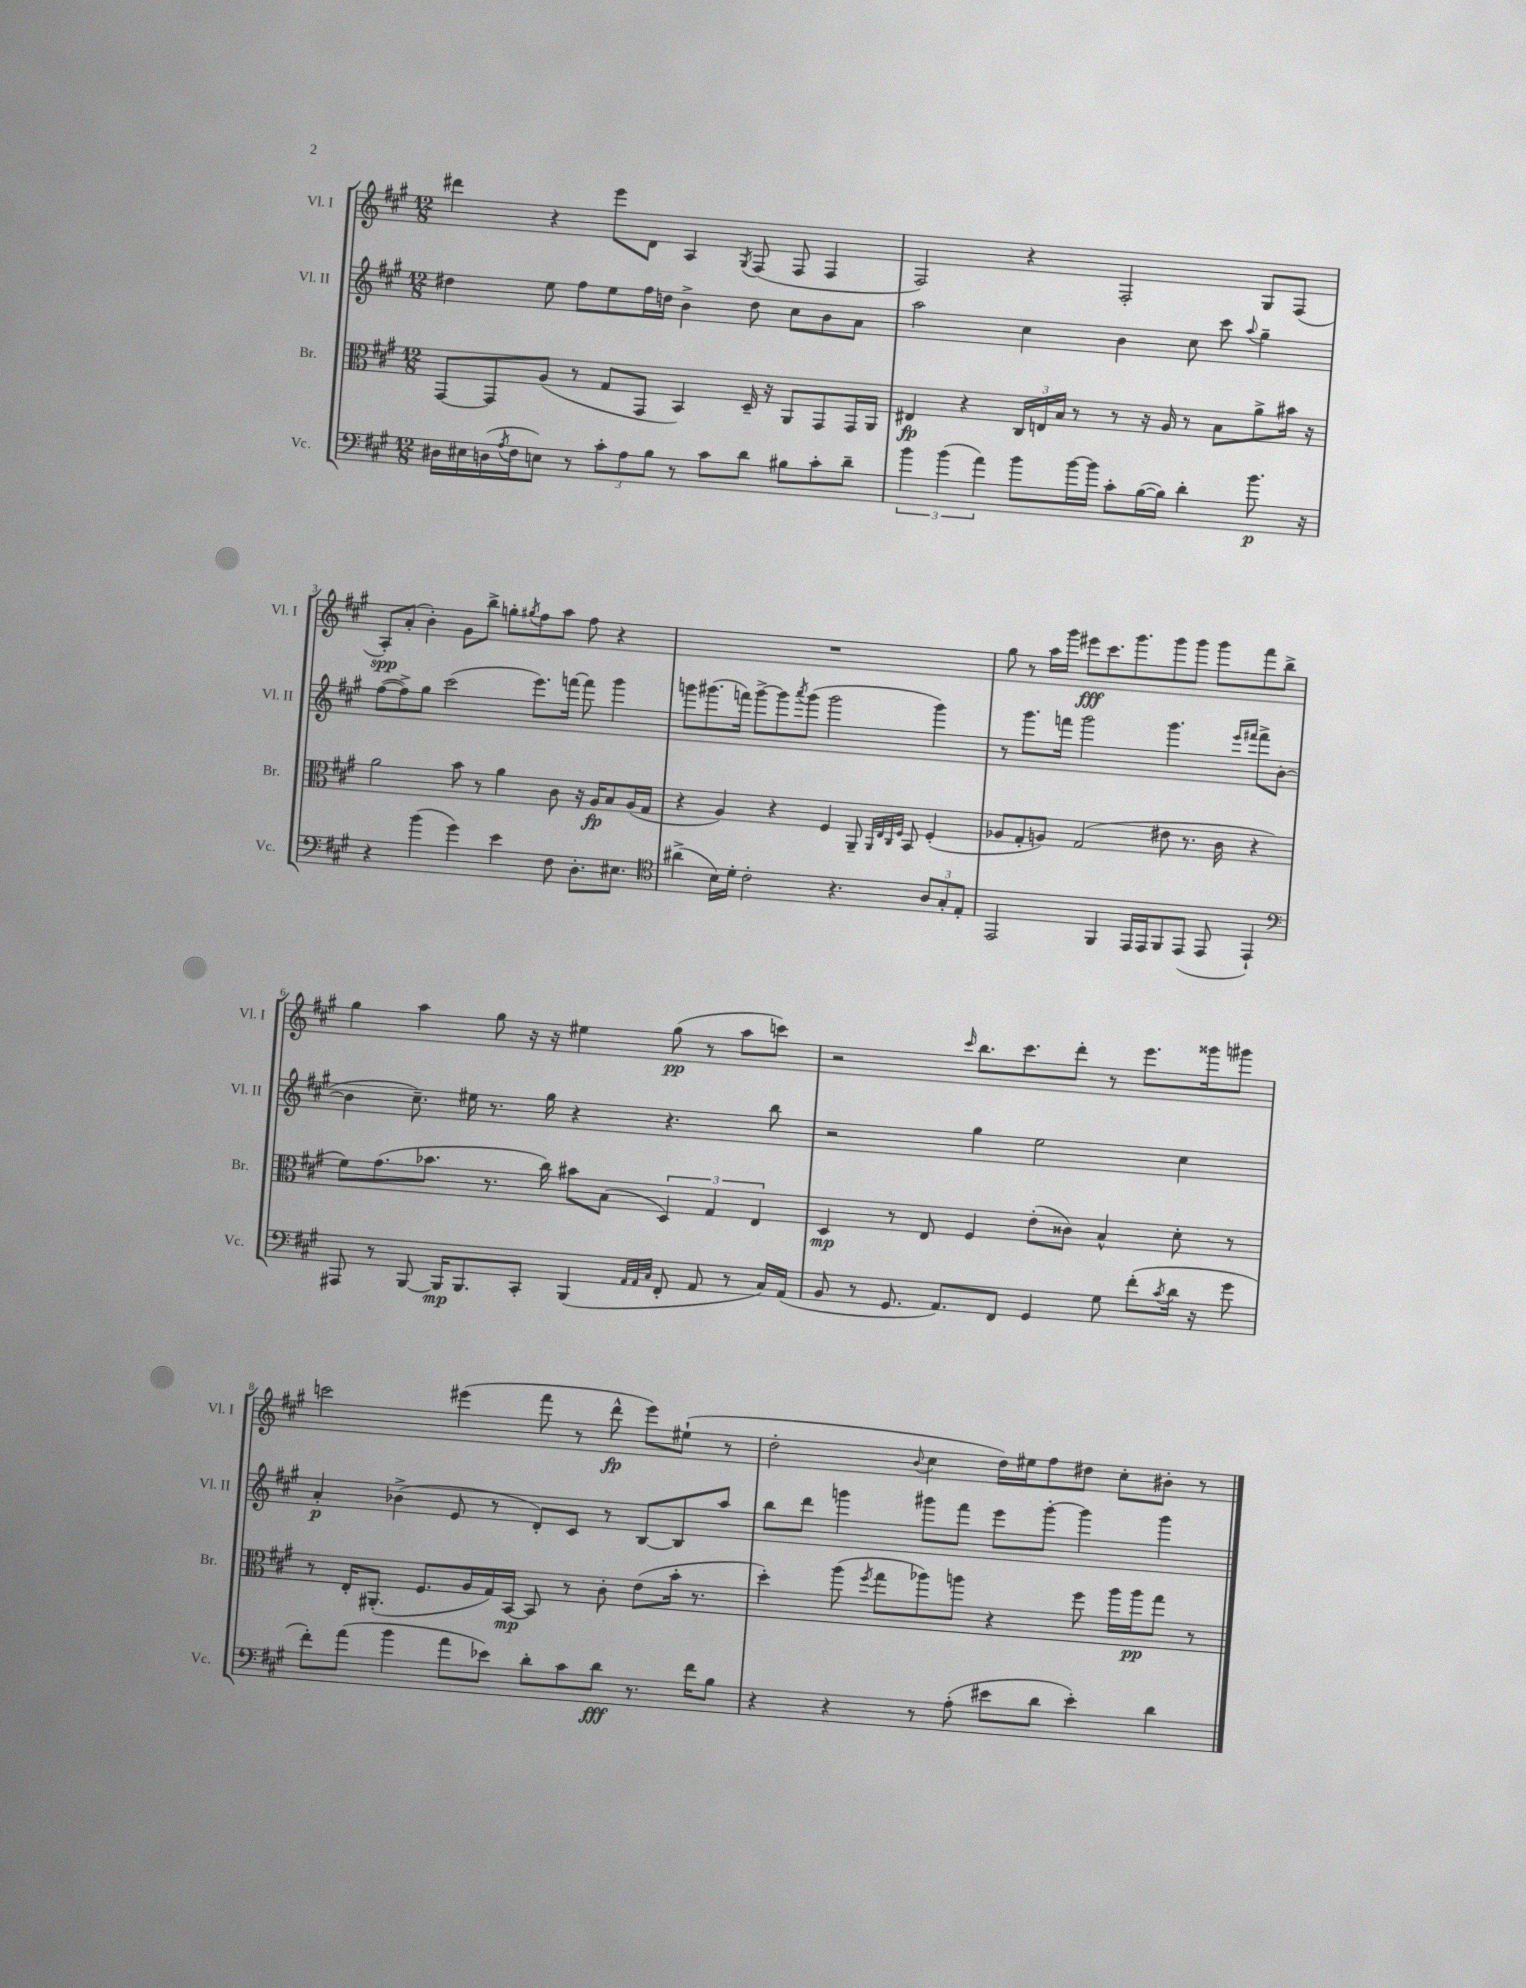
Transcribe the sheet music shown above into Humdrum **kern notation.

**kern	**kern	**kern	**kern
*staff4	*staff3	*staff2	*staff1
*clefF4	*clefC3	*clefG2	*clefG2
*k[f#c#g#]	*k[f#c#g#]	*k[f#c#g#]	*k[f#c#g#]
*M12/8	*M12/8	*M12/8	*M12/8
16D#	[8GG#	4dd#	4ddd#
16E#	.	.	.
(16D	8GG#]	.	.
8qA	.	.	.
16F#	.	.	.
8E)	(8A	8ee	4r
8r	8r	8ff#	.
12c#'	8G#	8ee	8eee
12A	.	.	.
.	8GG#	16ff#	8d
12B	.	.	.
.	.	16dd	.
8r	4BB)	4b^	4A
8c#	.	.	.
.	.	.	8qG#
8d	16D~	8dd	(8F#
.	16r	.	.
8B#	8AA	8cc#	8F#
8c#'	8GG#	8b	4F#
8d~	16GG#	8a	.
.	16AA	.	.
=	=	=	=
6b	4E#	2aa	2F#)
(6b	.	.	.
.	4r	.	.
6a)	.	.	.
8b	24C#	4cc#	4r
.	24E	.	.
.	24B	.	.
[16b	8r	.	.
16b]	.	.	.
8c#'	8r	4b	2F#'
([16B	16r	.	.
16B])	16A	.	.
4d'	8r	8cc#	.
.	8B	8ccc#	.
.	.	8qqaa	.
8.b	8a^	4gg#~	8G#
.	16b#	.	(8F#
16r	16r	.	.
=	=	=	=
4r	2a	([8ff#	8A')
.	.	8ff#^])	(8a'
(4b	.	8gg#	4b')
.	.	(2ccc#	.
4g#)	8b	.	8g#
.	8r	.	8bb^
4e	4a	.	8gg'
.	.	.	8qgg#
.	.	8.eee)	8ff#
8F#	8c#	.	8aa
.	.	[16fff	.
8.D'	16r	8fff]	8ff#
.	16A	.	.
.	8B	4ggg#	4r
8.E#	.	.	.
.	(16A	.	.
.	16G#	.	.
=	=	=	=
*clefC4	*	*	*
(4a#^	4r	8ggg	1.r
.	.	(8.ggg#	.
16B)	4A)	.	.
16d'	.	16fff)	.
2c#'	.	[8ggg#^	.
.	4r	8ggg#]	.
.	.	8qaaa	.
.	.	(8ggg#	.
.	4F#	2ggg#	.
4.r	.	.	.
.	8AA~	.	.
.	32qqAA	.	.
.	32qqE	.	.
.	32qqC#	.	.
.	32qqF#	.	.
.	8BB	.	.
12A	(4F#'	4ggg#)	.
12G#'	.	.	.
12E'	.	.	.
=	=	=	=
2EE	8A-	8r	8gg#
.	8G#'	8.ggg#	8r
.	8A)	.	16aa
.	.	16fff	16ggg#
.	(2G#	2ggg#	8eee#
4FF#	.	.	8.ccc#
.	.	.	8.ggg#
16EE	.	.	.
16EE	.	.	.
8FF#	8e#	4.ggg#	8ggg#
(8EE	8.r	.	8ggg#
8EE	.	.	8ggg#
.	16c#	.	.
.	.	16qqeee	.
.	.	16qqfff#	.
4EE`)	4r	8fff#^	8fff#
.	.	([8b	8bb^
=	=	=	=
*clefF4	*	*	*
8AAA#	8f#)	4b]	4gg#
8r	(8.g#	.	.
[8BBB	.	8.cc#~)	4aa
.	8.b-	.	.
16BBB]	.	.	.
8.BBB	.	16ee#	.
.	8.r	8.r	8gg#
8CC#'	.	.	16r
.	16cc#)	16gg#	16r
(4BBB	8b#	4r	4ee#
.	(8B	.	.
32qqAA	.	.	.
32qqAA	.	.	.
32qqC#	.	.	.
8FF#'	6D)	4.r	(8gg#
8AA	.	.	8r
.	6G#	.	.
8r	.	.	8aa
.	6E	.	.
16C#)	.	8bb	8ccc)
(16AA	.	.	.
=	=	=	=
8BB	4D	2r	2r
8r	.	.	.
8.GG#	8r	.	.
.	8E	.	.
8.AA)	.	.	.
.	.	.	16qqccc#
.	4F#	4gg#	8.bb
8FF#	.	.	.
.	.	.	8.ccc#
4GG#	(8e'	2ee	.
.	8c##)	.	8ddd'
8G#	4B^^	.	8r
(8f#'	.	.	8.eee
8qc#	.	.	.
16d	8d'	4cc#	.
16r	.	.	16ggg##
8g#	8r	.	8ggg#
=	=	=	=
8f#')	8r	4a'	2ccc
(8a	16E'	.	.
.	(8.AA#'	.	.
4b	.	(4b-^	.
.	8.F#	.	.
8a	.	8e	(4eee#
.	16A	.	.
8e-)	16G#)	8r	.
.	[16BB	.	.
8d'	8BB]	8d')	8fff#
8c#	8r	8c#	8r
8d	8c#'	8r	8ddd^^
8.r	(8e	[8B	8eee#)
.	16b'	8B]	(8ee#`
16f#	8.r	.	.
8B	.	8aa	8r
=	=	=	=
4r	4dd')	8bb	2dd'
.	.	8ddd	.
4r	(8aa	4ggg	.
.	8qff#	.	.
.	8gg#	.	.
.	.	.	8qqb
8r	8aa-)	8ggg#	4cc#
(8A'	8aa	8fff#	.
8e#	4r	8eee	16dd)
.	.	.	16ee#
8d	.	[8ggg#'	8ff#
4e#')	8ff#	4ggg#]	8dd#
.	16aa	.	8cc#'
.	16aa	.	.
4d	8gg#	4ggg#	8b#'
.	8r	.	8r
==	==	==	==
*-	*-	*-	*-
